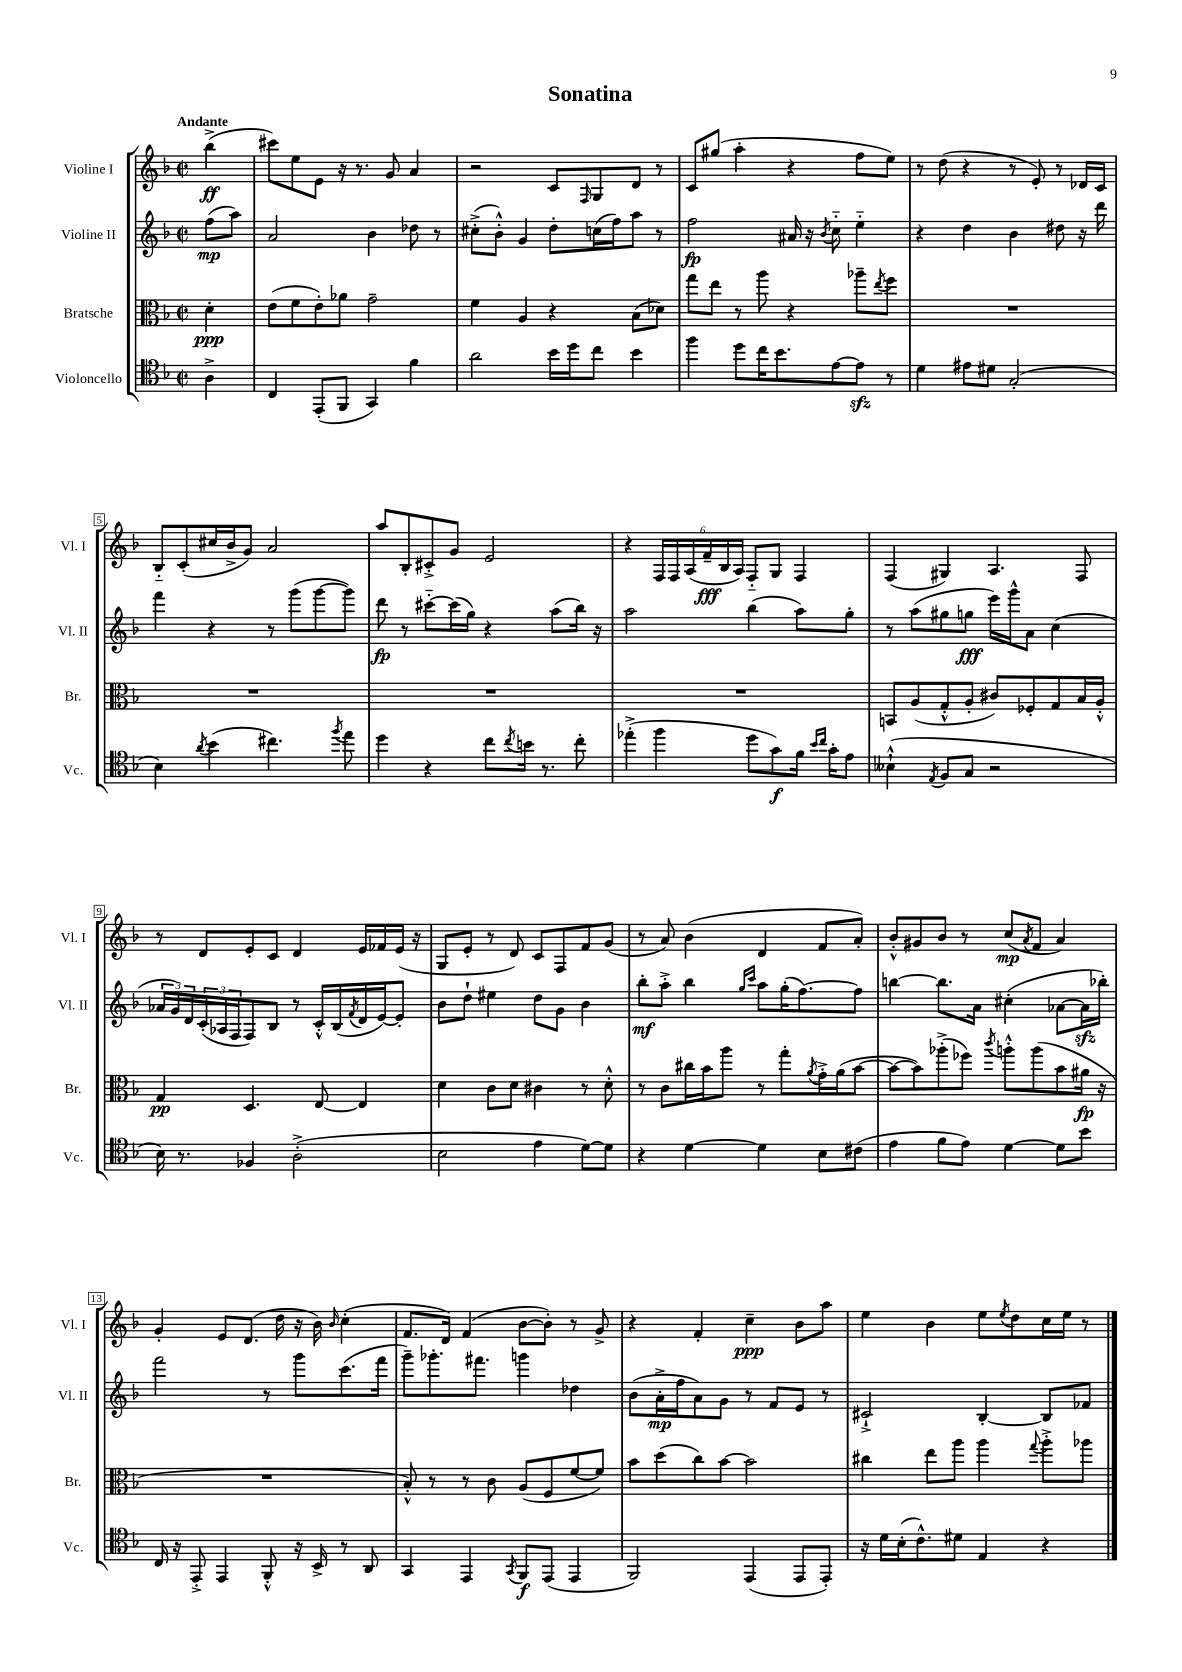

**kern	**kern	**kern	**kern
*staff4	*staff3	*staff2	*staff1
*clefC4	*clefC3	*clefG2	*clefG2
*k[b-]	*k[b-]	*k[b-]	*k[b-]
*M2/2	*M2/2	*M2/2	*M2/2
*met(c|)	*met(c|)	*met(c|)	*met(c|)
4A^	4d'	(8ff	(4bb-^
.	.	8aa)	.
=	=	=	=
4C	(8e	2a	8ccc#)
.	8f	.	8ee
(8EE'	8e')	.	8e
8FF	8a-	.	16r
.	.	.	8.r
4GG)	2g~	4b-	.
.	.	.	8g
4f	.	8dd-	4a
.	.	8r	.
=	=	=	=
2a	4f	(8cc#'^	2r
.	.	8b-'^^)	.
.	4A	4g	.
16b-	4r	8dd'	8c
16dd	.	.	.
.	.	.	16qqF
8cc	.	(16cc	8G
.	.	16ff)	.
4b-	(8B-	8aa	8d
.	8d-)	8r	8r
=	=	=	=
4ff	8gg	2ff	8c
.	8ee	.	(8gg#
8dd	8r	.	4aa'
16cc	8aa	.	.
8.b-	.	.	.
.	4r	16a#	4r
.	.	16r	.
.	.	8qb-	.
[8e	.	8cc'~	.
8e]	8aa-~	4ee'~	8ff
.	8qee	.	.
8r	8ff	.	8ee)
=	=	=	=
4d	1r	4r	8r
.	.	.	(8dd
8e#	.	4dd	4r
8d#	.	.	.
(2G'	.	4b-	8r
.	.	.	8e')
.	.	8dd#	8r
.	.	16r	16d-
.	.	16ddd	16c
=	=	=	=
4B-)	1r	4fff	8B-'~
.	.	.	(8c'
8qa	.	.	.
(4b-	.	4r	16cc#
.	.	.	16b-^
.	.	.	8g)
4.cc#)	.	8r	2a
.	.	(8ggg	.
.	.	[8ggg	.
8qff	.	.	.
8ee	.	8ggg])	.
=	=	=	=
4dd	1r	8ddd	8aa
.	.	8r	8B-'
4r	.	[8ccc#'~	8c#'^
.	.	(16ccc#]	8g
.	.	16gg)	.
8cc	.	4r	2e
8qcc	.	.	.
16b	.	.	.
8.r	.	.	.
.	.	(8aa	.
8cc'	.	16bb-)	.
.	.	16r	.
=	=	=	=
(4ee-'^	1r	2aa	4r
4ff	.	.	24F
.	.	.	24F
.	.	.	(24A
.	.	.	24f~
.	.	.	24B-
.	.	.	24A)
8dd	.	(4bb-	8F'~
8g)	.	.	8G
16f	.	8aa)	4F
16qqb-	.	.	.
16qqcc	.	.	.
16g'	.	.	.
8e	.	8gg'	.
=	=	=	=
(4B--`^^	8BB	8r	(4F
.	(8A	(8aa	.
8qE	.	.	.
8F	8G'^^	8gg#	4G#)
8G	8A'	8gg	.
2r	8c#)	16eee)	4.A
.	.	16ggg^^	.
.	8F-'	8a	.
.	8G	(4cc	.
.	16B-	.	8F
.	16A'^^	.	.
=	=	=	=
16B-)	4G	24a-	8r
.	.	24g)	.
8.r	.	.	.
.	.	24d	.
.	.	(24c'	8d
.	.	24A-	.
.	.	24F	.
4F-	4.D	8F)	8e'
.	.	8B-	8c
(2A'^	.	8r	4d
.	[8E	16c'^^	.
.	.	(16B-	.
.	.	8qf	.
.	4E]	16d	16e
.	.	[16e)	16f-
.	.	8e']	(16e
.	.	.	16r
=	=	=	=
2B-	4d	8b-	8G
.	.	8dd`	8e'
.	8c	4ee#	8r
.	8d	.	8d)
4e	4c#	8dd	8c
.	.	8g	8F
[8d)	8r	4b-	8f
8d]	8d'^^	.	(8g
=	=	=	=
4r	8r	8bb-'	8r
.	8c	8aa'^	8a)
[4d	16cc#	4bb-	(4b-
.	16b-	.	.
.	8aa	.	.
.	.	16qqgg	.
.	.	16qqccc	.
4d]	8r	8aa	4d
.	8gg'	(16gg'	.
.	.	[8.ff)	.
.	8qa	.	.
8B-	16g'^	.	8f
.	(16a	.	.
(8c#	[8b-	8ff]	8a')
=	=	=	=
4e	8b-_	[4bb	8b-'^^
.	8b-])	.	8g#
8f	(8aa-'^	8.bb]	8b-
8e)	8ff-)	.	8r
.	.	16a	.
.	8qccc	.	.
[4d	8aa'^^	(4cc#'	(8cc
.	.	.	8qa
.	(8aa	.	8f
8d]	8b-	[8a-	4a)
8b-	16a#	16a-]	.
.	16r	16bb-')	.
=	=	=	=
16C	1r	2fff	4g'
16r	.	.	.
8EE'^	.	.	.
4EE	.	.	8e
.	.	.	(8.d
8FF'^^	.	8r	.
.	.	.	16dd
16r	.	8ggg	16r
16BB-^	.	.	16b-)
.	.	.	16qqb-
8r	.	(8.ccc	(4cc'
8AA	.	.	.
.	.	16fff	.
=	=	=	=
4GG	8B-'^^)	8ggg~)	8.f
.	8r	8.ggg-'	.
.	.	.	16d)
4EE	8r	.	(4f
.	.	8.fff#	.
.	8c	.	.
8qGG	.	.	.
8FF	(8A	4ggg	[8b-
(8EE	8F	.	8b-'])
4EE	[8f	4dd-	8r
.	8f])	.	8g^
=	=	=	=
2FF)	8b-	(8b-	4r
.	(8dd	16a'^	.
.	.	16ff	.
.	8cc)	8a)	4f'
.	[8b-	8g	.
(4EE	2b-]	8r	4cc~
.	.	8f	.
8EE	.	8e	8b-
8EE')	.	8r	8aa
=	=	=	=
16r	4cc#	2c#`^	4ee
16d	.	.	.
(16B-'	.	.	.
8.c^^)	.	.	.
.	8ee	.	4b-
8d#	8aa	.	.
4E	4aa	[4B-'	8ee
.	.	.	8qee
.	.	.	8dd
.	8qqgg	.	.
4r	8aa'^	8B-]	16cc
.	.	.	16ee
.	8aa-	8f-	8r
==	==	==	==
*-	*-	*-	*-
